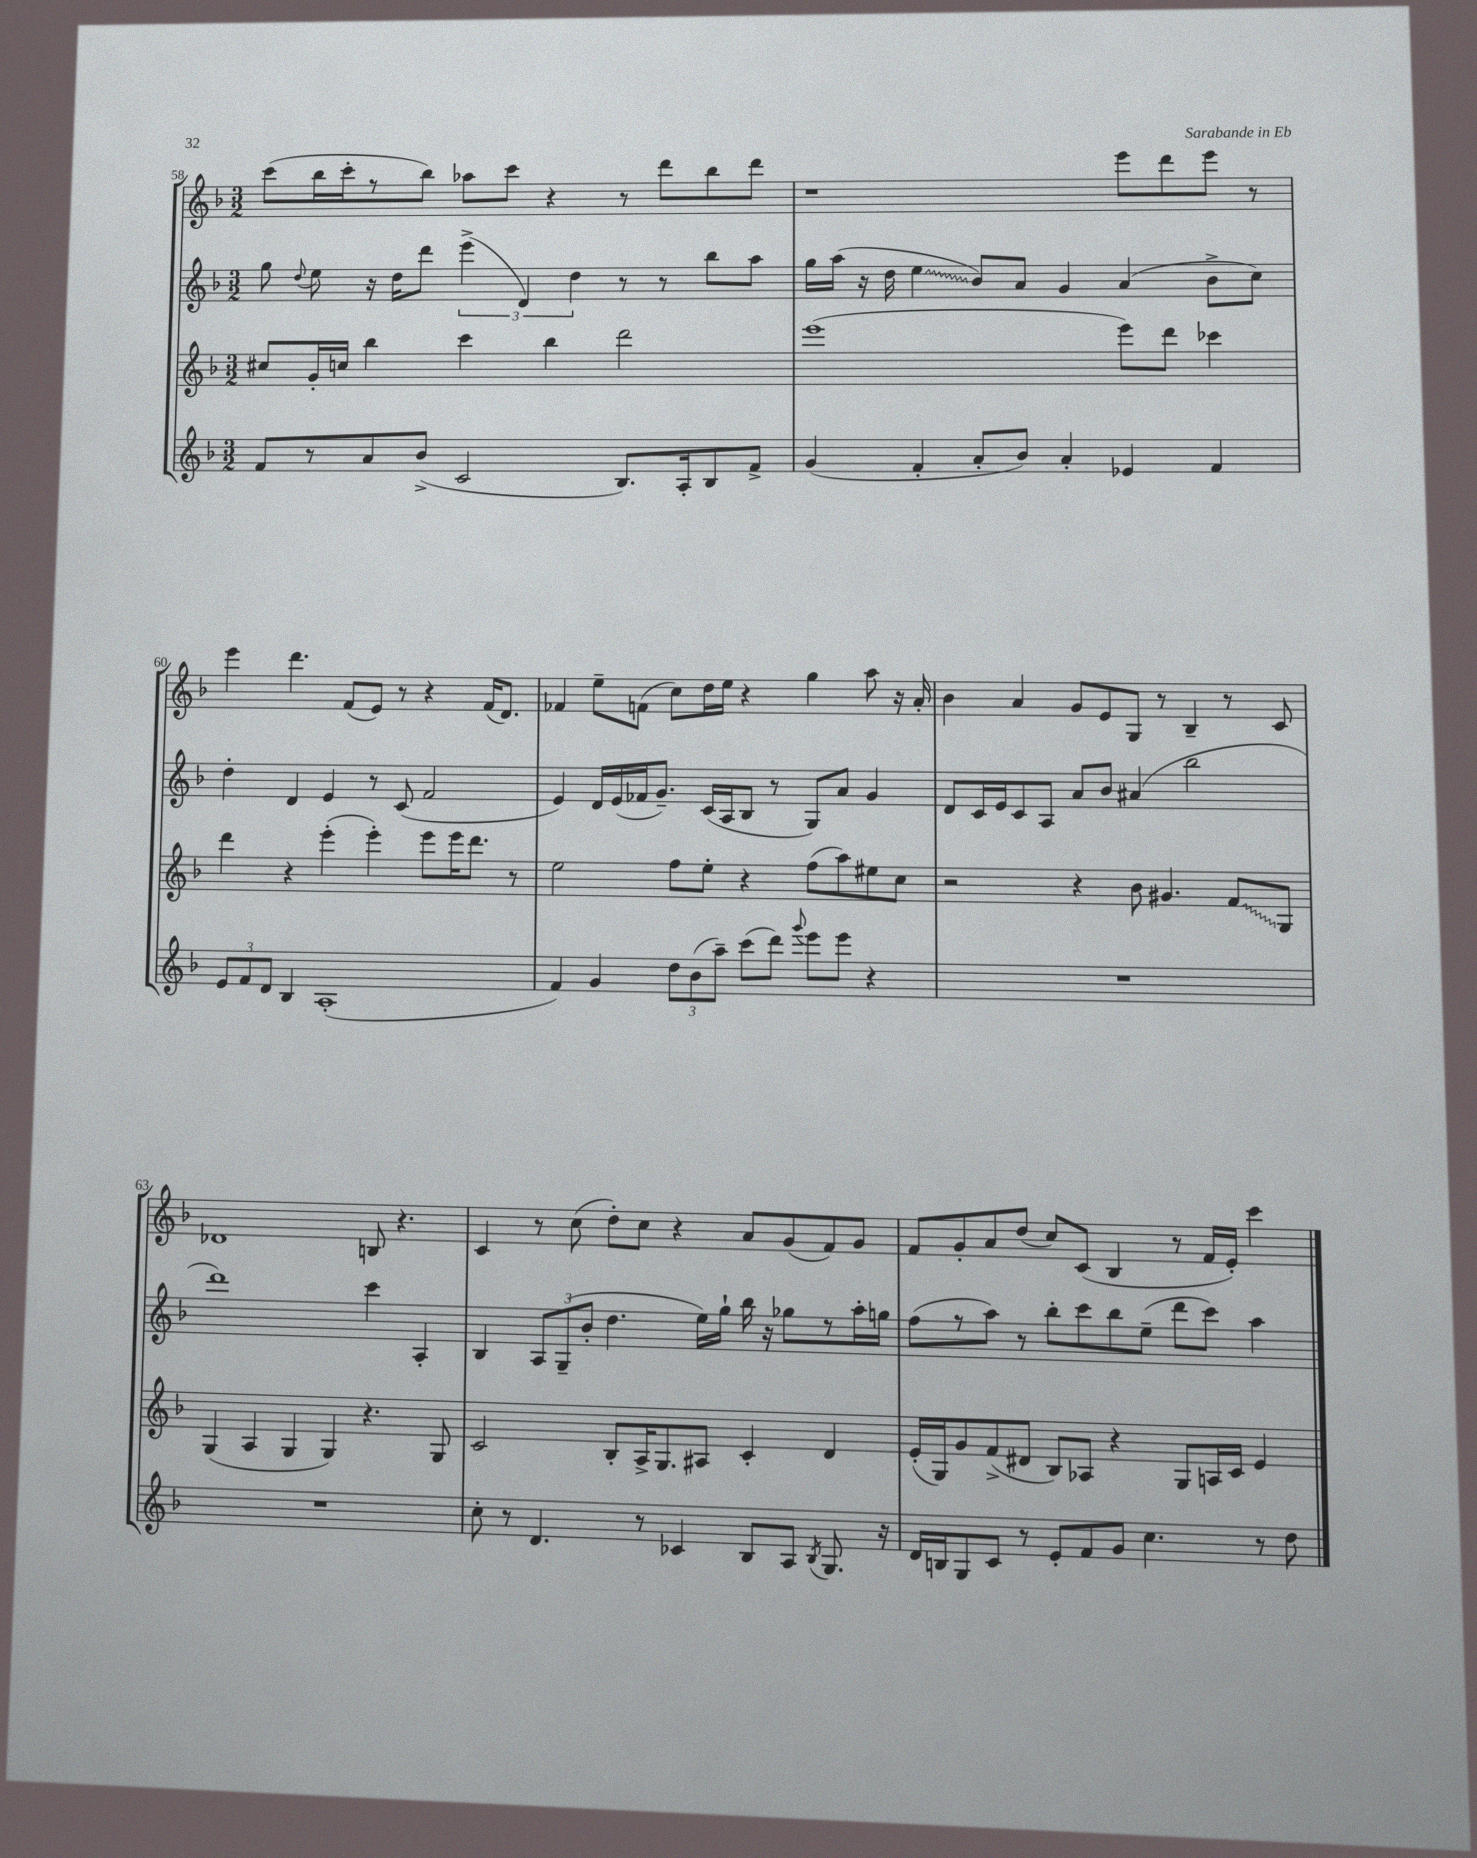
<<
\new StaffGroup <<
\new Staff = "s0" {
    \clef treble \key f \major \numericTimeSignature \time 3/2
    \autoBeamOff c'''8[( bes''16 c'''16-. r8 bes''8]) aes''8[ c'''8] r4 r8 d'''8[ bes''8 d'''8] |
    r1 e'''8[ d'''8 e'''8] r8 |
    e'''4 d'''4. f'8[( e'8]) r8 r4 f'16[( d'8.]) |
    fes'4 e''8[-- f'8]( c''8[) d''16 e''16] r4 g''4 a''8 r16 a'16-. |
    bes'4 a'4 g'8[ e'8 g8] r8 bes4-- r8 c'8 |
    des'1 b8 r4. |
    c'4 r8 c''8( d''8[-.) c''8] r4 a'8[ g'8( f'8) g'8] |
    f'8[ g'8-. a'8 d''8]( c''8[) c'8]( bes4 r8 f'16[ e'16]-.) c'''4 \bar "|." |
}
\new Staff = "s1" {
    \clef treble \key f \major \numericTimeSignature \time 3/2
    \autoBeamOff g''8 \appoggiatura { d''8 } e''8 r16 d''16[ d'''8] \tuplet 3/2 { e'''4->( d'4) d''4 } r8 r8 bes''8[ a''8] |
    g''16[ a''16]( r16 d''16 \once \override Glissando.style = #'zigzag e''4\glissando bes'8[) a'8] g'4 a'4( bes'8[-> c''8]) |
    d''4-. d'4 e'4 r8 c'8( f'2 |
    e'4) d'16[ e'16( fes'16 g'8.]--) c'16[( a16 bes8] r8 g8[) a'8] g'4 |
    d'8[ c'16 e'16 c'8 a8] a'8[ bes'8] ais'4( bes''2 |
    d'''1) c'''4 a4-. |
    bes4 \tuplet 3/2 { a8[ g8--( bes'8]-. } d''4. e''16[) g''16]-! bes''16 r16 ges''8[ r8 a''16-. g''16] |
    f''8[( r8 a''8]) r8 bes''8[-. c'''8 bes''8 e''8]--( d'''8[ c'''8]) a''4 \bar "|." |
}
\new Staff = "s2" {
    \clef treble \key f \major \numericTimeSignature \time 3/2
    \autoBeamOff cis''8[ g'16-. c''16] bes''4 c'''4 bes''4 d'''2 |
    e'''1( e'''8[) d'''8] ces'''4 |
    d'''4 r4 e'''4-.( e'''4-.) e'''8[ e'''16 d'''8.] r8 |
    e''2 f''8[ e''8]-. r4 f''8[( a''8) eis''8 c''8] |
    r2 r4 bes'8 gis'4. \once \override Glissando.style = #'zigzag f'8[\glissando g8] |
    g4( a4 g4 g4) r4. g8 |
    c'2 bes8[-. a16-> g8. ais8] c'4-. d'4 |
    e'16[-.( g16) g'8 f'8->( dis'8] bes8[) aes8] r4 g8[ a16 c'16] e'4 \bar "|." |
}
\new Staff = "s3" {
    \clef treble \key f \major \numericTimeSignature \time 3/2
    \autoBeamOff f'8[ r8 a'8 bes'8]->( c'2 bes8.[) a16-. bes8 f'8]-> |
    g'4( f'4-. a'8[-. bes'8]) a'4-. ees'4 f'4 |
    \tuplet 3/2 { e'8[ f'8 d'8] } bes4 a1-.( |
    f'4) g'4 \tuplet 3/2 { d''8[ bes'8( a''8]--) } c'''8[( d'''8]) \appoggiatura { g'''8 } e'''8[ e'''8] r4 |
    R1. |
    R1. |
    c''8-. r8 d'4. r8 ces'4 bes8[ a8] \acciaccatura { bes8 } g8. r16 |
    d'16[ b16 g8 c'8] r8 e'8[-. f'8 g'8] c''4. r8 d''8 \bar "|." |
}
>>
>>
\layout { \context { \Score currentBarNumber = #58 } }
